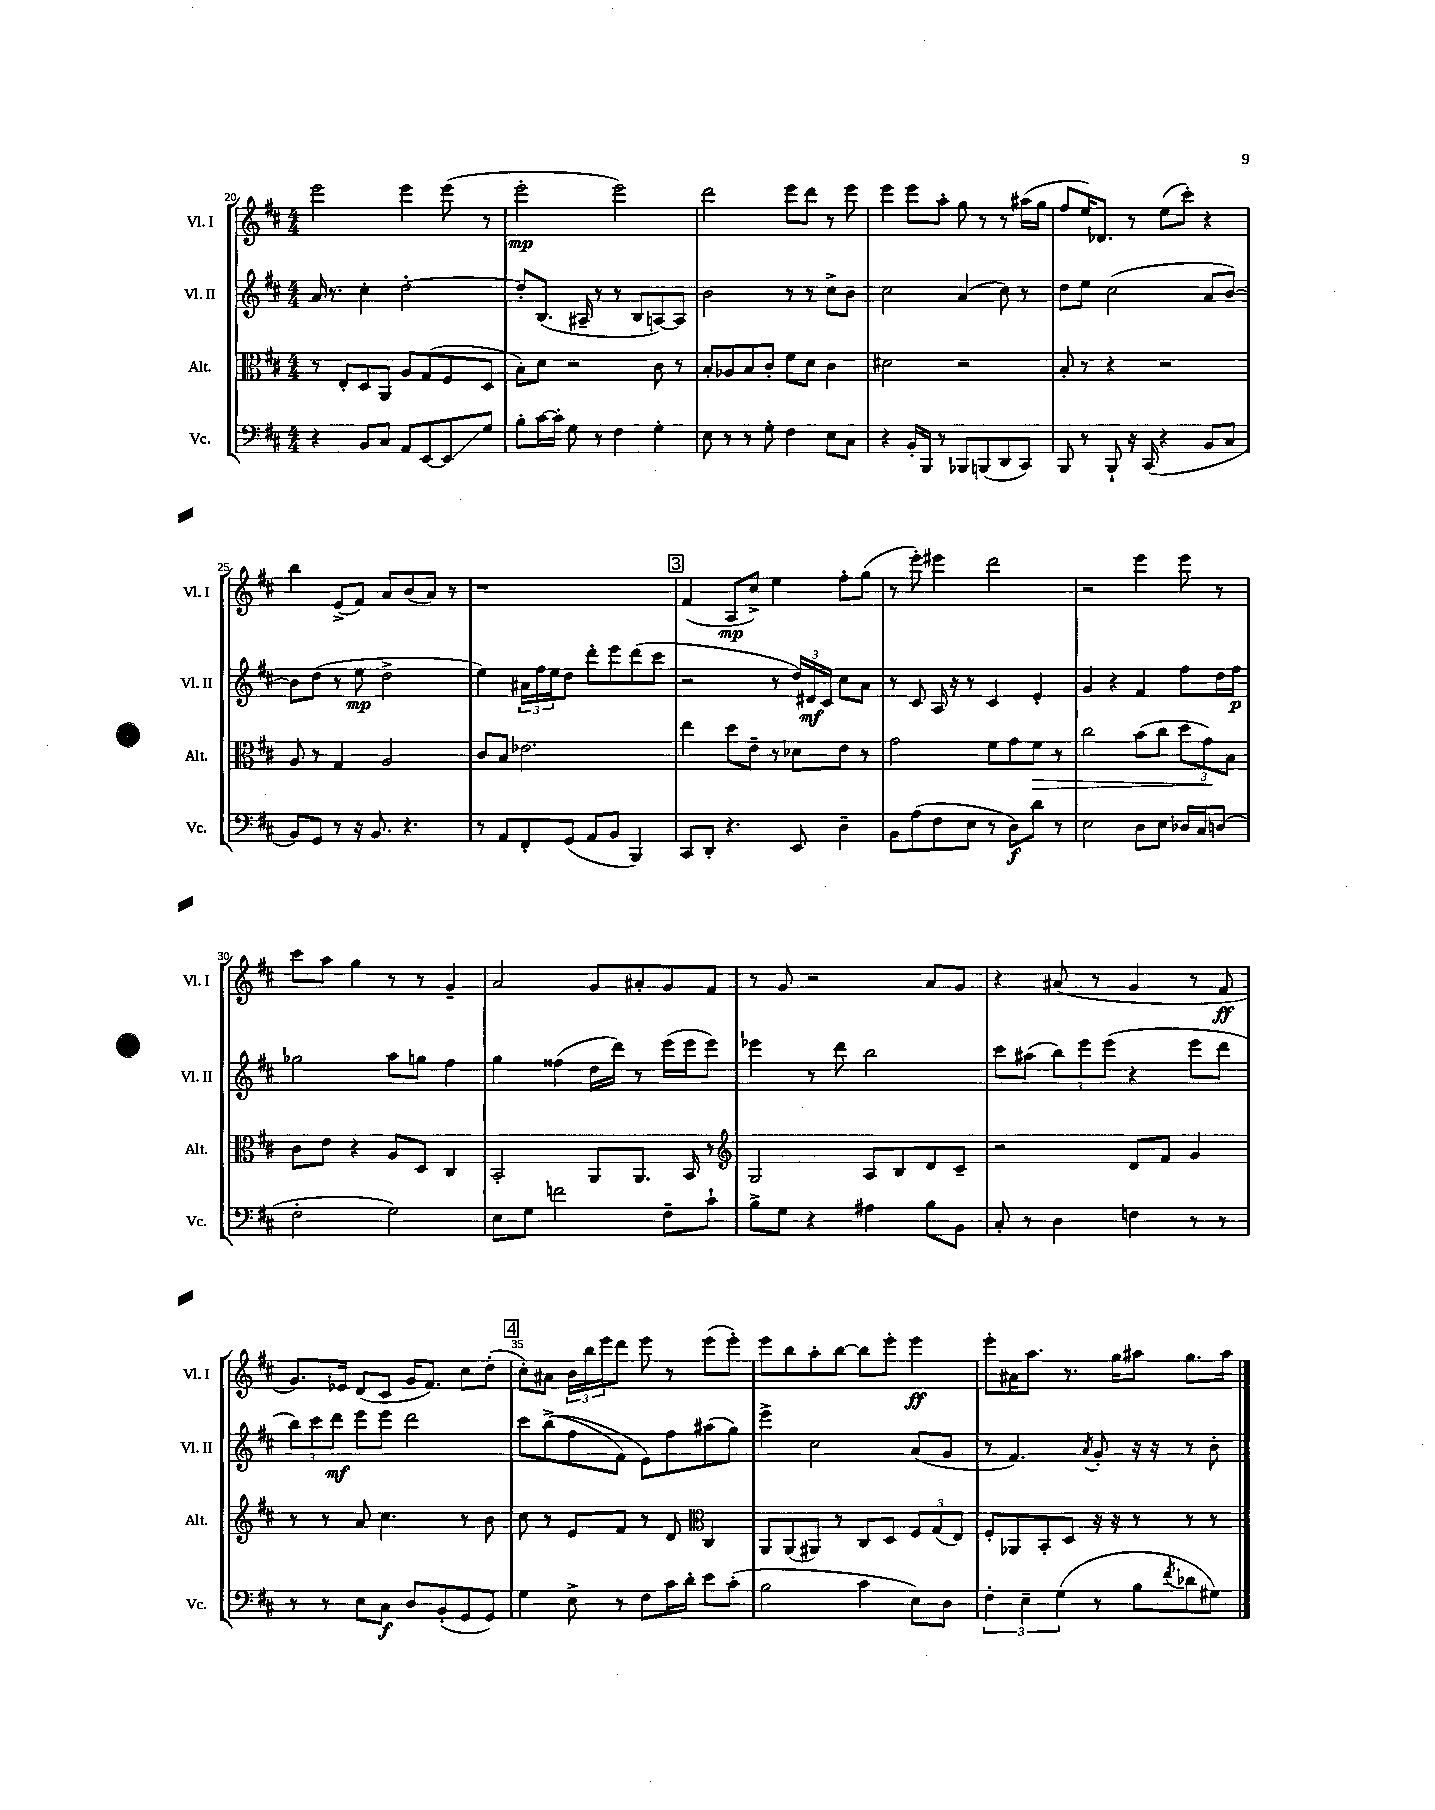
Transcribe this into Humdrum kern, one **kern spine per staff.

**kern	**kern	**kern	**kern
*staff4	*staff3	*staff2	*staff1
*clefF4	*clefC3	*clefG2	*clefG2
*k[f#c#]	*k[f#c#]	*k[f#c#]	*k[f#c#]
*M4/4	*M4/4	*M4/4	*M4/4
4r	8r	16a	2eee
.	.	8.r	.
.	8E'	.	.
8BB	8D	4cc#'	.
8C#	8AA	.	.
8AA	8A	[2dd'	4eee
[8EE	(8G	.	.
8EE]	8F#	.	(8eee
8G	8D	.	8r
=	=	=	=
8B'	8B')	8dd']	2eee'
[16c#	8d	(8.B	.
16c#']	.	.	.
8G	2r	.	.
.	.	16A#~	.
8r	.	8r	.
4F#	.	8r	2eee)
.	.	8B	.
4G'	8c#	[8A)	.
.	8r	8A]	.
=	=	=	=
8E	8B'	2b	2ddd
8r	8A-	.	.
8r	8B	.	.
8G'	8c#'	.	.
4F#	8f#	8r	8eee
.	8d	8r	8ddd
8E	4c#	8cc#^	8r
8C#	.	8b	8eee
=	=	=	=
4r	2d#	2cc#	4eee
16BB'	.	.	8eee
16BBB	.	.	.
8r	.	.	8aa'
8BBB-	2r	(4a	8gg
(8BBB	.	.	8r
8DD	.	8cc#)	8r
8CC#)	.	8r	(16aa#
.	.	.	16gg
=	=	=	=
8BBB	8B'	8dd	8ff#
8r	8r	8ee	16ee)
.	.	.	8.d-
8BBB`	4r	(2cc#	.
16r	.	.	8r
(16CC#	.	.	.
4r	2r	.	(8ee
.	.	.	8ccc#')
8BB	.	8a	4r
8C#	.	[8b)	.
=	=	=	=
8BB)	8A	8b]	4bb
8GG	8r	(8dd	.
8r	4G	8r	(8e^
16r	.	8ee	8f#)
8.BB	.	.	.
.	2A	2dd^	8a
4.r	.	.	(8b
.	.	.	8a)
.	.	.	8r
=	=	=	=
8r	8c#	4ee)	1r
8AA	8B	.	.
8FF#'	2.e-	24a#	.
.	.	24ff#	.
.	.	24ee	.
(8GG	.	8dd	.
8AA	.	8ddd'	.
8BB	.	8eee	.
4BBB)	.	(8ddd	.
.	.	8ccc#	.
=	=	=	=
8CC#	4ee	2r	(4f#
8DD'	.	.	.
4.r	8dd	.	8A
.	8e~	.	8cc#^)
.	8r	8r	4ee
8EE	8d-	24dd)	.
.	.	24d#	.
.	.	24c#	.
4D~	8e	8cc#	8ff#'
.	8r	8a	(8gg
=	=	=	=
8BB	2g	8r	8r
(8A	.	8c#	8eee')
8F#	.	16A	4eee#
.	.	16r	.
8E	.	8r	.
8r	8f#	4c#	2ddd
8D)	8g	.	.
8d	8f#	4e'	.
8r	8r	.	.
=	=	=	=
2E	2cc#	4g	2r
.	.	4r	.
8D	(8b	4f#	4eee
8E	8cc#	.	.
16D-	12dd	8ff#	8eee
16C#	.	.	.
.	12g)	.	.
(8D	.	16dd	8r
.	12B	.	.
.	.	16ff#	.
=	=	=	=
2F#'	8c#	2gg-	8ccc#
.	8e	.	8aa
.	4r	.	4gg
2G)	8A	8aa	8r
.	8D	8gg	8r
.	4C#	4ff#	4g~
=	=	=	=
8E	2BB'	4gg	2a
8G	.	.	.
2f	.	(4ff##	.
.	8AA	16dd	8g
.	.	16ddd)	.
.	8.AA	8r	8a#'
8F#~	.	(16eee	8g
.	16BB	16eee	.
8c#`	8r	8eee)	8f#
=	=	=	=
*	*clefG2	*	*
8B^	2G	4eee-	8r
8G	.	.	8g
4r	.	8r	2r
.	.	8ddd	.
4A#	8A	2bb	.
.	8B	.	.
8B	8d	.	8a
8BB	8c#~	.	8g
=	=	=	=
8C#'	2r	8ccc#	4r
8r	.	(8aa#	.
4D	.	12bb)	(8a#
.	.	12eee	.
.	.	.	8r
.	.	(12eee	.
4F	8d	4r	4g
.	8f#	.	.
8r	4g	8eee	8r
8r	.	8ddd	8f#
=	=	=	=
8r	8r	12bb)	8.g)
.	.	12ccc#	.
8r	8r	.	.
.	.	12ddd	.
.	.	.	16e-
8E	8a	8eee	(8d
8C#	4.cc#	8eee	8c#
8D	.	2ddd	16g
.	.	.	8.f#)
(8BB'	.	.	.
8GG	8r	.	8cc#
8GG)	8b	.	(8dd'
=	=	=	=
4G	8cc#	8ccc#	8cc#')
.	8r	&((8bb^	8a#
8E^	8e	8ff#	24b
.	.	.	24bb
.	.	.	24eee
8r	8f#	8f#)	8ddd
8F#	8r	8e&)	8eee
16c#	8d	8ff#	8r
16d'	.	.	.
*	*clefC3	*	*
8e	4C#	(8aa#	(8eee
(8c#'	.	8gg)	8eee')
=	=	=	=
2B	8AA	4eee^	8eee
.	(8AA	.	8bb
.	8AA#)	2cc#	8aa'
.	8r	.	[8bb
4c#	8C#	.	8bb]
.	8D	.	8eee'
8E)	12F#	(8a	4eee
.	(12G	.	.
8D	.	8g	.
.	12E)	.	.
=	=	=	=
6F#'	8F#'	8r	8eee'
.	8AA-	4.f#)	16a#
6E~	.	.	.
.	.	.	8.aa
.	8BB'	.	.
(6G	.	.	.
.	8D	.	8.r
.	.	8qa	.
8r	16r	8g'	.
.	16r	.	16gg
8B	8r	16r	8aa#
.	.	16r	.
8qf#	.	.	.
8d-	8r	8r	8.gg
8G#)	8r	8b'	.
.	.	.	16aa#
==	==	==	==
*-	*-	*-	*-
